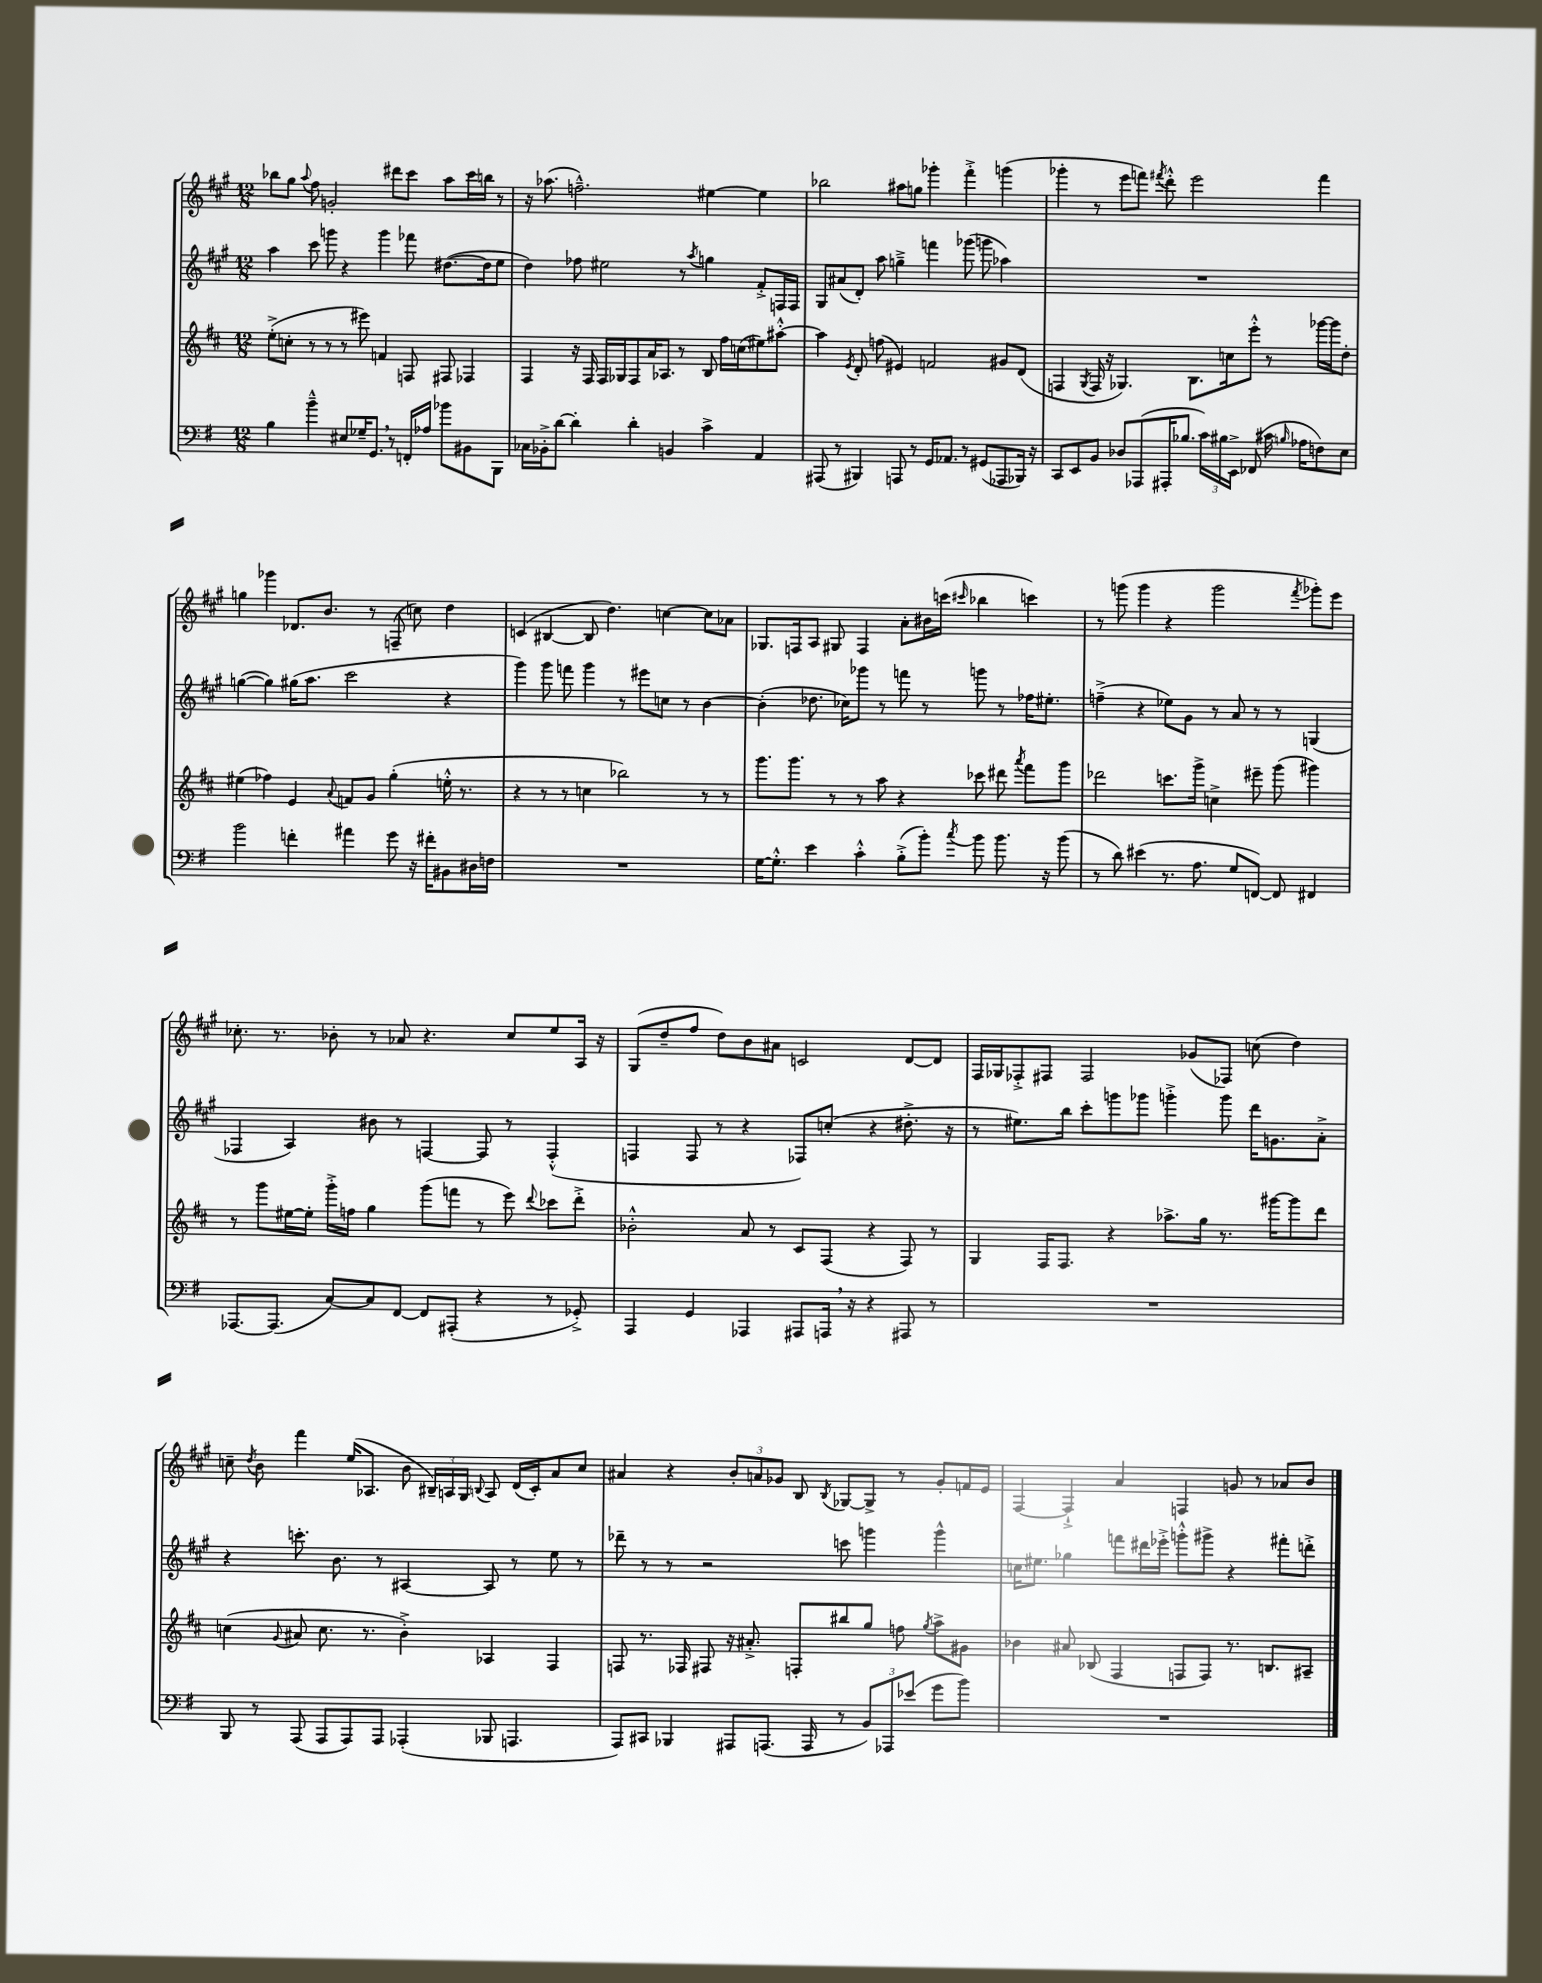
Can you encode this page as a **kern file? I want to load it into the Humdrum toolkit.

**kern	**kern	**kern	**kern
*part4	*part3	*part2	*part1
*staff4	*staff3	*staff2	*staff1
*clefF4	*clefG2	*clefG2	*clefG2
*k[f#]	*k[f#c#]	*k[f#c#g#]	*k[f#c#g#]
*M12/8	*M12/8	*M12/8	*M12/8
=62	=62	=62	=62
4B\	(8ee'^\L	4aa\	8bb-X\L
.	8ccn'\J	.	8gg#\J
.	.	.	8qqaa/
4b~^^\	8r	8ccc#\	8ff#\
.	8r	8gggn\	2gn'/
8E#X/L	8r	4r	.
16G-X~/K	8eee#X\)	.	.
8.GG,/J	.	.	.
.	4fn/	4ggg\	.
8r	.	.	8ddd#X\L
16FFn'/LL	8Fn/	8fff-X\	8ccc#\J
16A-X/JJ	.	.	.
8b-X\L	8F#X/	([8.dd#X\L	8aa\L
8BB#X\	4F-X/	.	16ccc#\L
.	.	16dd#\k]	16bbn\JJ
8BBB\J	.	8ee\J	8r
=63	=63	=63	=63
16C-X\LL	4F#/	4dd\)	16r
16BB-X'^\J	.	.	(8.aa-X\
[8d\J	.	.	.
4d'\]	16r	8ff-X\	2.ffn~^^\)
.	16F#/	.	.
.	16F#/LL	2ee#X\	.
.	16G-X/J	.	.
4d'\	8F#/	.	.
.	16a/K	.	.
.	8.A-X/J	.	.
4BBn/	.	.	.
.	8r	8r	.
.	.	8qaa/	.
4c^\	8B/	4ggn\	[4ee#X\
.	16ff#\LL	.	.
.	(16ccn\J	.	.
4AA/	8ee#X\)	8f#'^/L	4ee#\]
.	[8aa#X'^^\J	16Fn/L	.
.	.	16F/JJ	.
=64	=64	=64	=64
(8AAA#X/	4aa#\]	8G#/L	2bb-X\
8r	.	(8a#X/	.
.	8qe/	.	.
4BBB#X/)	8d'/	8d'/J)	.
.	(8ffn\	8aa\	.
8AAAn/	4e#X/)	4ggn~^\	8aa#X\L
8r	.	.	8ggn\J
16GG/KL	2fn/	4fffn\	4ggg-X'\
8.AA-X/J	.	.	.
8r	.	(8ggg-X\	4fff#'^\
(8GG#X/L	.	8gggn\	.
8AAA-X/	8g#X/L	4aa-X\)	(4gggn\
16BBB-X/Jk)	(8d/J	.	.
16r	.	.	.
=65	=65	=65	=65
8CC/L	4Fn/	1.r	4ggg-X'\
8EE/	.	.	.
.	8qG/	.	.
8BB/J	16F/	.	8r
.	16r	.	.
8D-X/L	4.G-X/)	.	8eee\L
(8AAA-X/	.	.	8fffn\J)
.	.	.	8qfff#X/
16AAA#X'/K	.	.	8ddd'^^\
8.B-X/J	.	.	.
.	8.B\L	.	2eee\
24c\LL)	.	.	.
24B#X\	.	.	.
.	16ccn\k	.	.
24EE^\JJ	.	.	.
(8FF-X/	8eee'^^\J	.	.
16c#X\	8r	.	.
16qqBn/	.	.	.
16A-X\KL	.	.	.
8Fn\)	[16ggg-X\LL	.	4fff#\
.	16ggg-\J]	.	.
8E\J	8dd'\J	.	.
!!LO:LB:g=z
=66	=66	=66	=66
2b\	(4ee#X\	([4ggn\	4ggn\
.	4ff-X\)	4gg\])	4ggg-X\
4fn'\	4e/	(16gg#X\KL	8.d-X/L
.	.	8.aa\J	.
.	.	.	8.b/J
.	8qqa/	.	.
4a#X\	8fn/L	2ccc#\	.
.	8g/J	.	8r
8g\	(4gg'\	.	(8Fn~/
16r	.	.	8ccn\)
16f#X'\KL	.	.	.
8BB#X\	16een'^^\	4r	4dd\
.	8.r	.	.
16D#X\L	.	.	.
16Fn\JJ	.	.	.
=67	=67	=67	=67
1.r	4r	4ggg#\)	(4cn/
.	8r	8ggg#\	[4B#X/
.	8r	8fffn\	.
.	4ccn\	4ggg#\	8B#/]
.	.	.	4.dd\)
.	2bb-X\)	8r	.
.	.	8eee#X\L	.
.	.	8ccn\J	[4ccn\
.	.	8r	.
.	8r	[4b\	8cc\L]
.	8r	.	8a-X\J
=68	=68	=68	=68
[16G\KL	8.ggg\L	(4b'\]	8.G-X/L
8.G'^^\J]	.	.	.
.	8.ggg\J	.	16Fn/k
4e\	.	8.dd-X\	8A/J
.	8r	.	8G#X/
.	.	16cc-X\KL)	.
4c'^^\	8r	8ggg-X\J	4F/
.	8aa\	8r	.
(8B'^\L	4r	8fffn\	8a'\L
8b'\J)	.	8r	16b#X\L
.	.	.	(16cccn\JJ
8qcc/	.	.	16qqccc#X/
8b\	8ccc-X\	8gggn\	4bb-X\
8.b\	8ddd#X\	8r	.
.	8qaaa/	.	.
.	8fff#\L	16ff-X\KL	4cccn\)
16r	.	8.ee#X'\J	.
(8b\	8ggg\J	.	.
=69	=69	=69	=69
8r	2ddd-X\	(4ffn~^\	8r
8d\)	.	.	(8gggn\
(4e#X\	.	4r	4ggg\
8.r	8.cccn\L	8ee-X\L)	4r
.	.	8g#\J	.
8.A\	16ggg^\Jk	.	.
.	4ccn^\	8r	2ggg\
8G/L	.	8a/	.
[8FFn/J)	8eee#X~\	8r	.
8FF/]	(8ggg\	8r	.
.	.	.	8qfff#/
4FF#X/	4ggg#X\)	(4Gn/	8ggg-X'\L)
.	.	.	8eee\J
!!LO:LB:g=z
=70	=70	=70	=70
[8.AAA-X/L	8r	4F-X/	8.cc-X'\
.	8ggg\L	.	.
(8.AAA-/J]	.	.	8.r
.	[16ee#X\L	4A/)	.
.	16ee#'\JJ]	.	.
[8C/L)	16ggg'^\LL	.	8b-X'\
.	16ffn\JJ	.	.
8C/]	4gg\	8b#X\	8r
[8FF#/J	.	8r	8a-X/
8FF#/L]	(8ggg\L	[4Fn/	4.r
(8AAA#X'/J	8fffn\J	.	.
4r	8r	8F/]	.
.	8eee\)	8r	8cc-/L
.	8qqddd/	.	.
8r	8ccc-X\L	(4F'^^/	8ee/
8GG-X'^/)	8ddd'^\J	.	16A/Jk
.	.	.	16r
=71	=71	=71	=71
4AAA/	2b-X'^^\	4Fn/	(8G#/L
.	.	.	8dd~/
4GG/	.	8F/	8ff#/J
.	.	8r	8dd\L)
4AAA-X/	8a/	4r	8b\
.	8r	.	8a#X\J
8AAA#X/L	8c#/L	8F-X/L)	2cn/
16AAAn,/Jk	(8F#/J	(8ccn'/J	.
16r	.	.	.
4r	4r	4r	.
8AAA#X/	8F#/)	8.dd#X'^\	[8d/L
8r	8r	.	8d/J]
.	.	16r	.
=72	=72	=72	=72
1.r	4G/	8r	16F#/LL
.	.	.	16G-X/J
.	.	8.ee#X\L)	8F-X'^/
.	16F#/KL	.	8F#X/J
.	8.F#/J	16bb\Jk	.
.	.	8ccc#'\L	2F#/
.	4r	8gggn\	.
.	.	8ggg-X\J	.
.	8.aa-X^\L	4gggn'^\	.
.	.	.	(8g-X/L
.	16gg\Jk	.	.
.	8.r	8ggg\	8F-X/J)
.	.	16ddd\KL	(8ccn\
.	[16ggg#X\KL	8.gn\	.
.	8ggg#\]	.	4dd\)
.	8ddd\J	8a'^\J	.
!!LO:LB:g=z
=73	=73	=73	=73
8BBB/	(4ccn\	4r	8ccn~\
.	.	.	8qdd/
8r	.	.	8b\
.	8qqg/	.	.
(8AAA/	8a#X/	8.cccn'\	4fff#\
8AAA/L	8.cc\	.	.
.	.	8.b\	.
8AAA/)	.	.	(16ee/KL
.	8.r	.	8.A-X/J
8AAA/J	.	8r	.
(4AAA-X'/	4b'^\)	[4A#X/	8b\
.	.	.	24B#X~/LL)
.	.	.	24An/
.	.	.	24G#/JJ
.	.	.	8qqBn/
8BBB-X/	4A-X/	8A#/]	8A/
4.AAAn/	.	8r	(16d/LL
.	.	.	16c#'/J)
.	4F#/	8ee\	8a/
.	.	8r	8cc/J
=74	=74	=74	=74
8AAA/L)	8Fn/	8ddd-X~\	4a#X/
8CC#X/J	8.r	8r	.
4BBB-X/	.	8r	4r
.	16F-X/	.	.
.	8F#X/	2r	.
8AAA#X/L	16r	.	12b'/L
.	8.a#X'^/	.	.
.	.	.	12an/
(8.AAAn/J	.	.	.
.	.	.	12g-X/J
.	8Fn'/L	.	8B/
16AAA/	.	.	.
.	.	.	8qB/
8r	8bb#X/	8cccn\	[8G-X/L
12BB/L)	8gg/J	4gggn\	8G-^/J]
12AAA-X/	.	.	.
.	8ffn\	.	8r
(12e-X/J	.	.	.
.	8qgg/	.	.
8g\L	8aa^\L	4ggg^^\	8g-'/L
8b\J)	8g#X\J	.	16fn/L
.	.	.	16e/JJ
=75	=75	=75	=75
1.r	4b-X\	16ccn\KL	[4F#/
.	.	8.ee#X\J	.
.	8a#X/	4gg-X\	4F#`^/]
.	(8B-X/	.	.
.	4F#/	8fffn\L	4a/
.	.	16ddd#X\L	.
.	.	16eee-X'^\JJ	.
.	8Fn/L	8gggn'^^\L	4Fn/
.	8F/J)	8ggg#X^\J	.
.	8.r	4r	8gn/
.	.	.	8r
.	8.Bn/L	.	.
.	.	8fff#X'\L	8a-X/L
.	8A#X~/J	8dddn'^\J	8b/J
==	==	==	==
*-	*-	*-	*-
